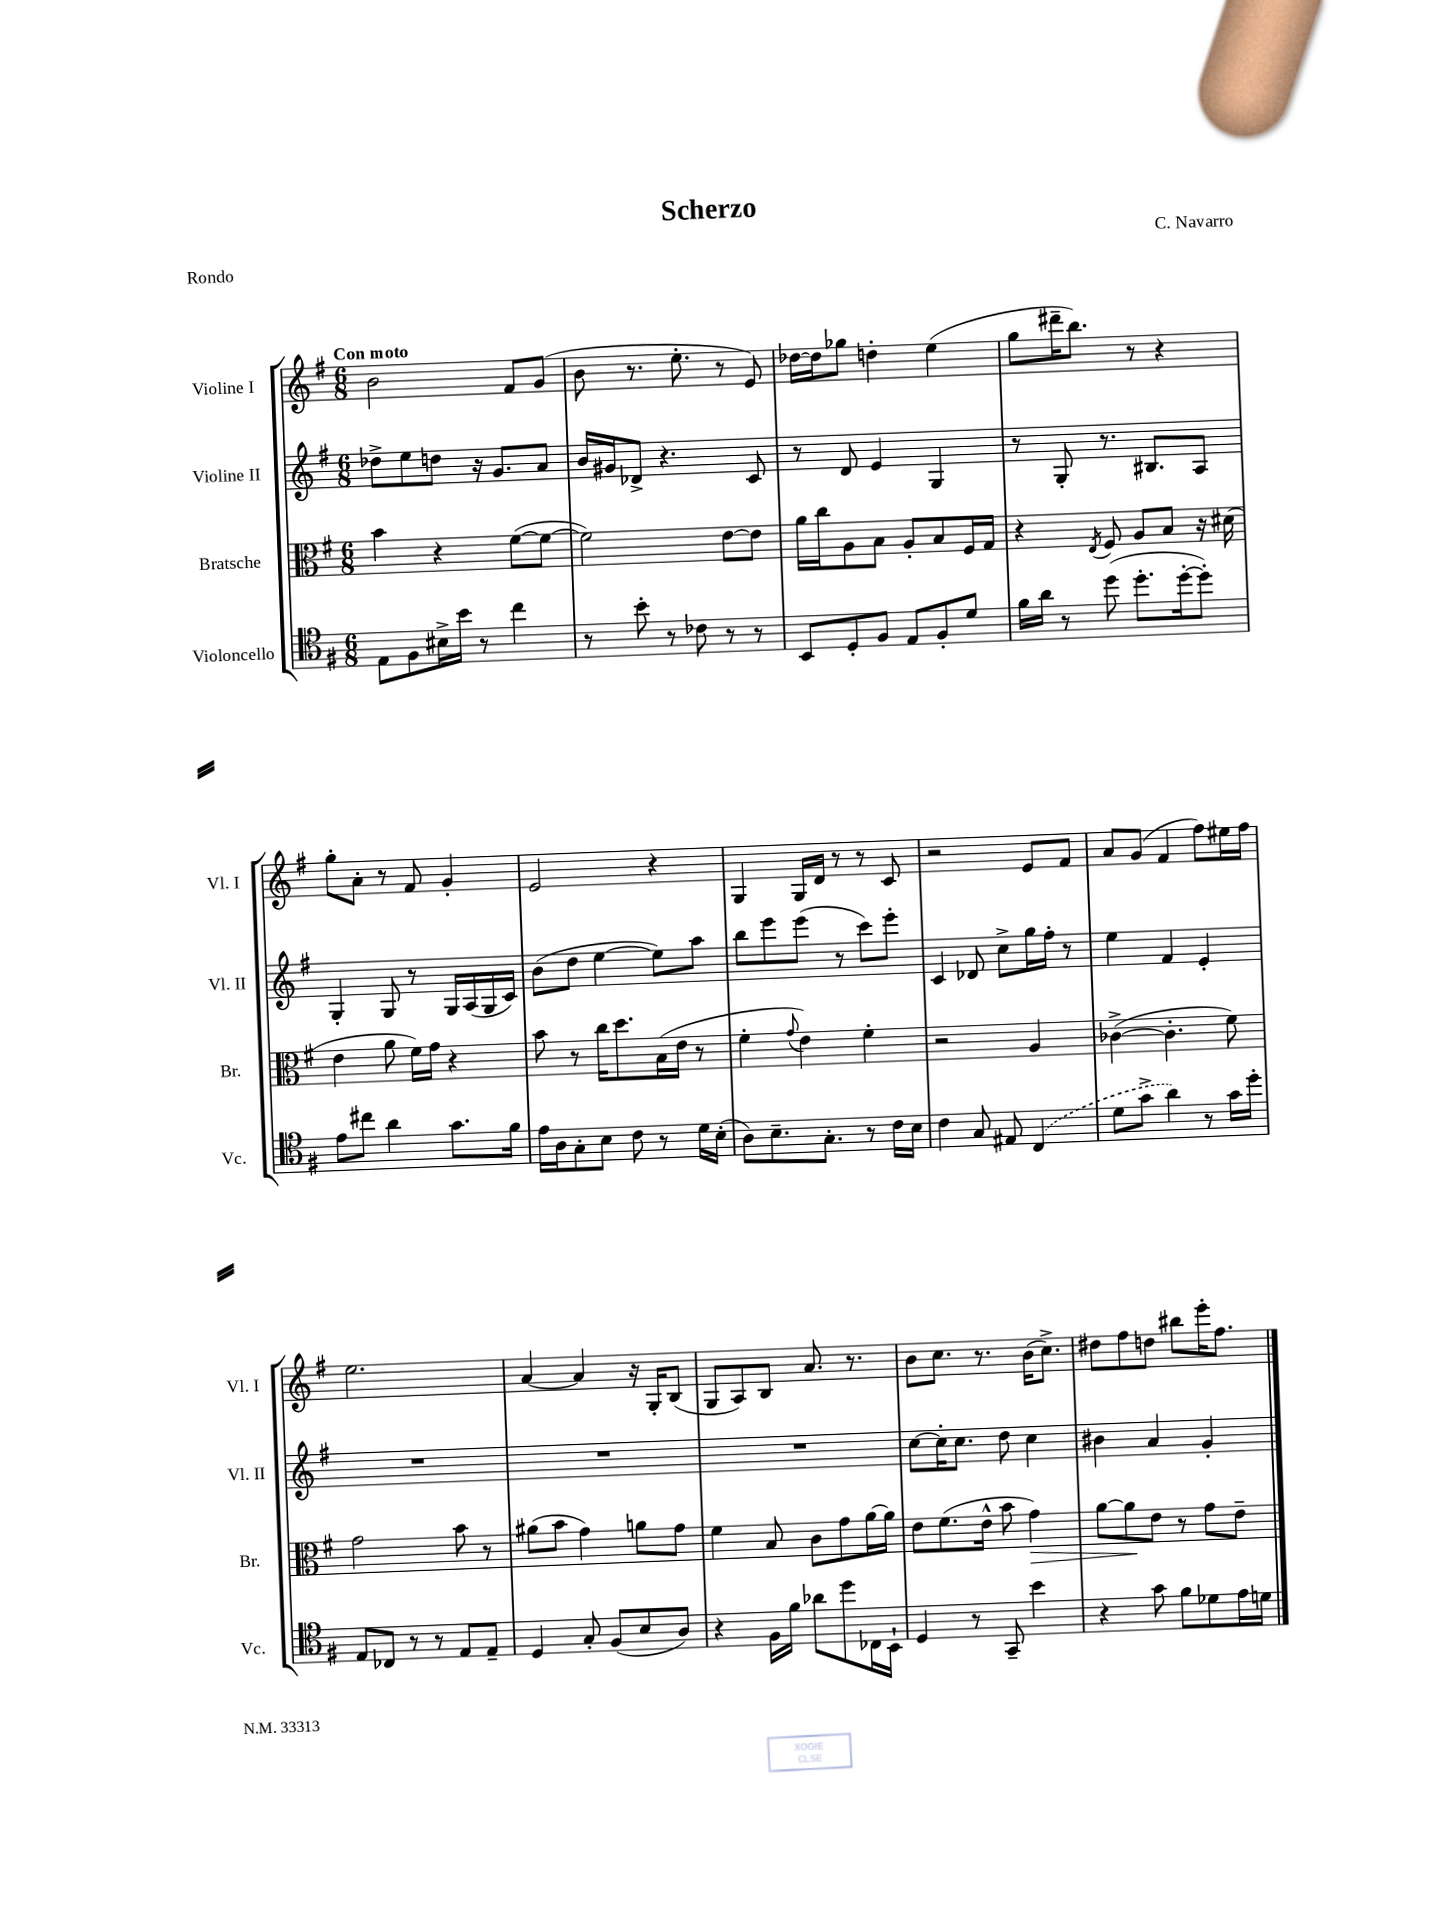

**kern	**kern	**dynam	**kern	**kern
*part4	*part3	*part3	*part2	*part1
*staff4	*staff3	*staff3	*staff2	*staff1
*I"Violoncello	*I"Bratsche	*	*I"Violine II	*I"Violine I
*I'Vc.	*I'Br.	*	*I'Vl. II	*I'Vl. I
*clefC4	*clefC3	*	*clefG2	*clefG2
*k[f#]	*k[f#]	*	*k[f#]	*k[f#]
*M6/8	*M6/8	*	*M6/8	*M6/8
=1	=1	=1	=1	=1
!	!	!	!	!LO:TX:a:B:t=Con moto
8E\L	4b\	.	8dd-X^\L	2b\
8F#\	.	.	8ee\	.
16B#X^\L	4r	.	8ddn\J	.
16b\JJ	.	.	.	.
8r	.	.	16r	.
.	.	.	8.g/L	.
4cc\	([8f#\L	.	.	8f#/L
.	8f#\J_	.	8a/J	(8g/J
=2	=2	=2	=2	=2
8r	2f#\])	.	16b/LL	8b\
.	.	.	16g#X/J	.
8b'\	.	.	8d-X^/J	8.r
8r	.	.	4.r	.
.	.	.	.	8.ee'\
8c-X\	.	.	.	.
8r	[8e\L	.	.	8r
8r	8e\J]	.	8c/	8e/)
=3	=3	=3	=3	=3
8BB/L	16a\LL	.	8r	[16dd-X\LL
.	16cc\J	.	.	16dd-\J]
8D'/	8A\	.	8d/	8gg-X\J
8F#/J	8B\J	.	4e/	4ddn'\
8E/L	8A'/L	.	.	.
8F#'/	8B/	.	4G/	(4ee\
8d/J	16F#/L	.	.	.
.	16G/JJ	.	.	.
=4	=4	=4	=4	=4
16f#\LL	4r	.	8r	8gg\L
16a\JJ	.	.	.	.
8r	.	.	8G'/	16ddd#X~\K
.	.	.	.	8.bb\J)
.	8qE/	.	.	.
(8dd\	8F#/	.	8.r	.
8.dd'\L	8A/L	.	.	8r
.	.	.	8.B#X/L	.
.	8B/J	.	.	4r
[16dd'\k	.	.	.	.
8dd'\J])	16r	.	8A/J	.
.	(16d#X\	.	.	.
!!LO:LB:g=z
=5	=5	=5	=5	=5
8e\L	4e\	.	4G'/	8gg'\L
8cc#X\J	.	.	.	8a'\J
4a\	8a\	.	8G/	8r
.	16f#\LL)	.	8r	8f#/
.	16g\JJ	.	.	.
8.g\L	4r	.	16G/LL	4g'/
.	.	.	(16A/	.
.	.	.	16G/	.
16f#\Jk	.	.	16c/JJ)	.
=6	=6	=6	=6	=6
16e\LL	8b\	.	(8b\L	2e/
16A\J	.	.	.	.
8G'\	8r	.	8dd\J	.
8B\J	16cc\KL	.	[4ee\	.
.	8.dd\	.	.	.
8c\	.	.	.	.
8r	(16B\L	.	8ee\L])	4r
.	16e\JJ	.	.	.
16d\LL	8r	.	8aa\J	.
(16B'\JJ	.	.	.	.
=7	=7	=7	=7	=7
8A\L)	4f#'\	.	8bb\L	4G/
8.B~\	.	.	8eee\	.
.	8qqg/	.	.	.
.	4e\)	.	(8eee\J	16G/LL
8.G'\J	.	.	.	16d/JJ
.	.	.	8r	8r
8r	4f#'\	.	8ccc\L)	8r
16c\LL	.	.	8eee'\J	8c/
16B\JJ	.	.	.	.
=8	=8	=8	=8	=8
4c\	2r	.	4c/	2r
8G/	.	.	8d-X/	.
8E#X/	.	.	8cc^\L	.
(4C/	4A/	.	16gg\L	8e/L
.	.	.	16ff#'\JJ	.
.	.	.	8r	8f#/J
=9	=9	=9	=9	=9
8d\L	([4c-X^\	.	4ee\	8a/L
8g^\J	.	.	.	(8g/J
4a\)	4.c-'\]	.	4f#/	4f#/
8r	.	.	4e'/	8ff#\L)
16g\LL	8f#\)	.	.	16ee#X\L
16dd'\JJ	.	.	.	16ff#\JJ
!!LO:LB:g=z
=10	=10	=10	=10	=10
8E/L	2g\	.	2.r	2.ee\
8C-X/J	.	.	.	.
8r	.	.	.	.
8r	.	.	.	.
8E/L	8b\	.	.	.
8E~/J	8r	.	.	.
=11	=11	=11	=11	=11
4D/	(8a#X\L	.	2.r	[4a/
.	8b\J	.	.	.
8G'/	4g\)	.	.	4a/]
(8F#/L	.	.	.	.
8B/	8an\L	.	.	16r
.	.	.	.	16G'/KL
8A/J)	8g\J	.	.	(8B/J
=12	=12	=12	=12	=12
4r	4f#\	.	2.r	8G/L
.	.	.	.	8A/)
16F#\LL	8B/	.	.	8B/J
16f#\JJ	.	.	.	.
8a-X\L	8c\L	.	.	8.a/
8dd\	8g\	.	.	.
.	.	.	.	8.r
16C-X\L	[16a\L	.	.	.
16BB`\JJ	16a\JJ]	.	.	.
=13	=13	=13	=13	=13
4D/	8e\L	.	[8cc\L	8b\L
.	(8.f#\	.	16cc'\K]	8.cc\J
.	.	.	8.cc\J	.
8r	.	.	.	.
.	16e^^\Jk	.	.	8.r
8GG~/	8b\	.	8dd\	.
!	!	!LO:HP:b	!	!
4b\	4g\)	>	4cc\	(16b\KL
.	.	.	.	8.cc^\J)
=14	=14	=14	=14	=14
4r	[8a\L	.	4b#X\	8dd#X\L
.	8a\]	.	.	8ff#\
8g\	8e\J	]	4a/	8ddn\J
8f#\L	8r	.	.	8bb#X\L
8d-X\	8g\L	.	4g'/	16eee'\K
.	.	.	.	8.ff#\J
16e\L	8e~\J	.	.	.
16dn\JJ	.	.	.	.
==	==	==	==	==
*-	*-	*-	*-	*-
